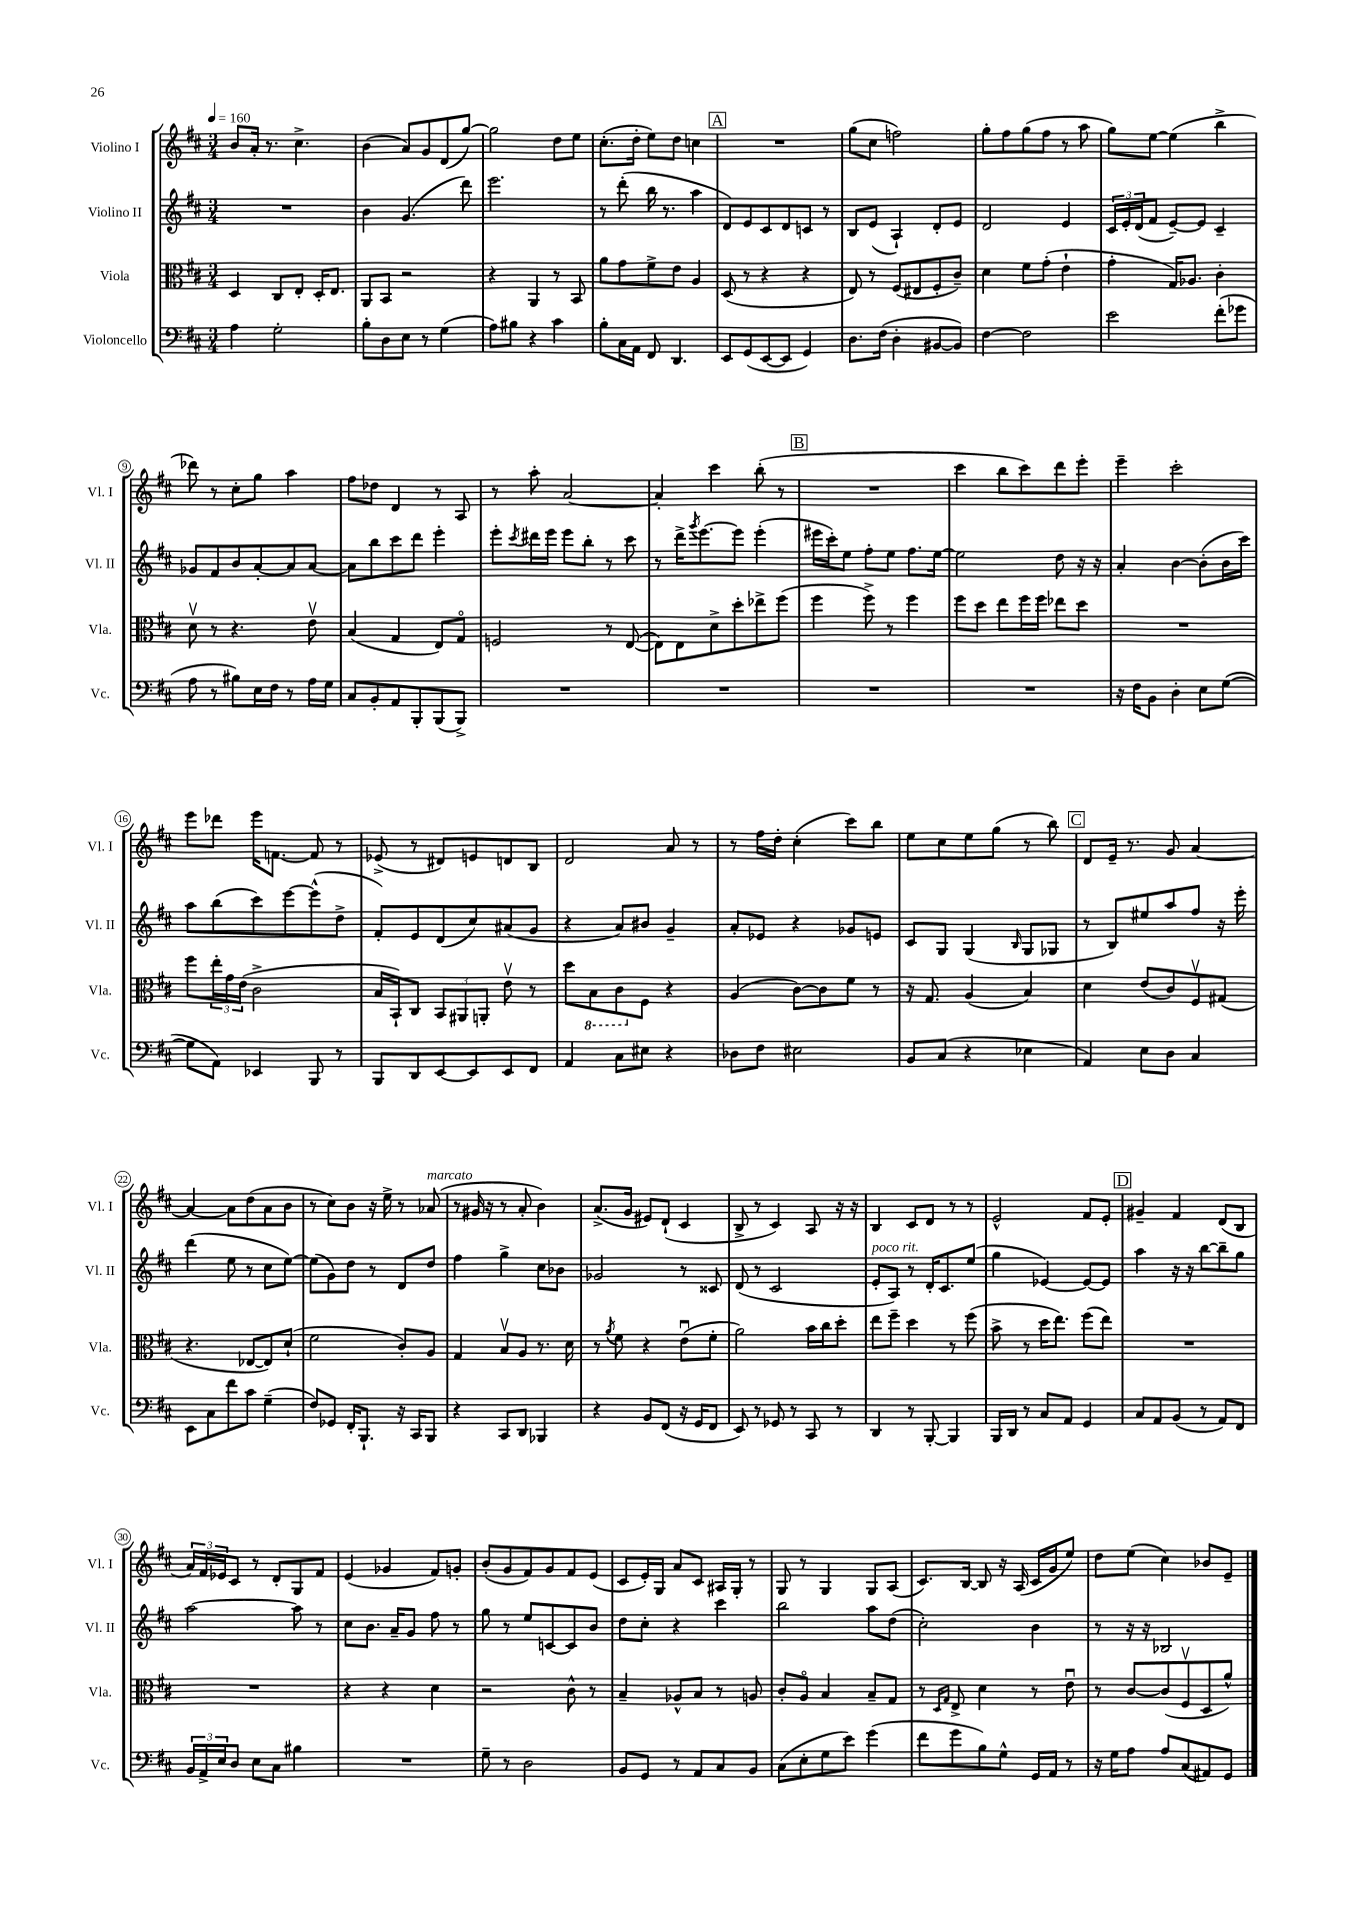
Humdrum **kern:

**kern	**kern	**kern	**kern
*part4	*part3	*part2	*part1
*staff4	*staff3	*staff2	*staff1
*I"Violoncello	*I"Viola	*I"Violino II	*I"Violino I
*I'Vc.	*I'Vla.	*I'Vl. II	*I'Vl. I
*clefF4	*clefC3	*clefG2	*clefG2
*k[f#c#]	*k[f#c#]	*k[f#c#]	*k[f#c#]
*M3/4	*M3/4	*M3/4	*M3/4
*MM160	*MM160	*MM160	*MM160
=1	=1	=1	=1
4A\	4D/	2.r	8b/L
.	.	.	16a'/Jk
.	.	.	8.r
2G'\	8C#/L	.	.
.	8E'/J	.	4.cc#^\
.	16D'/KL	.	.
.	8.E/J	.	.
=2	=2	=2	=2
8B'\L	8AA/L	4b\	(4b\
8D\	8BB/J	.	.
8E\J	2r	(4.g/	8a/L)
8r	.	.	8g/
(4G\	.	.	(8d/
.	.	8ddd\)	[8gg/J)
=3	=3	=3	=3
8A\L)	4r	2.eee\	2gg\]
8B#X\J	.	.	.
4r	4AA/	.	.
4c#\	8r	.	8dd\L
.	8BB/	.	8ee\J
=4	=4	=4	=4
8B'\L	8a\L	8r	(8.cc#'\L
16C#\L	8g\	(8ddd'\	.
16AA\JJ	.	.	16dd'\Jk
8FF#/	8f#^\	16bb\	8ee\L)
.	.	8.r	.
4.DD/	8e\J	.	8dd\J
.	4A/	4aa\	4ccn\
!!LO:REH:place=s1:t=A
=5	=5	=5	=5
8EE/L	(8D/	8d/L)	2.r
(8GG/	8r	8e/	.
[8EE/	4r	8c#/	.
8EE/J]	.	8d/	.
4GG/)	4r	8cn/J	.
.	.	8r	.
=6	=6	=6	=6
8.D\L	8E/)	8B/L	(8gg\L
.	8r	(8e/J	8cc#\J
(16F#\Jk	.	.	.
4D'\	(8F#/L	4A`/)	2ffn\)
.	8E#X/	.	.
[8BB#X/L	8F#'/	8d'/L	.
8BB#/J])	8c#~/J)	8e/J	.
=7	=7	=7	=7
[4F#\	4d\	2d/	8gg'\L
.	.	.	8ff#\
2F#\]	8f#\L	.	(8gg\
.	(8g'\J	.	8ff#\J
.	4e`\	4e/	8r
.	.	.	8aa\
=8	=8	=8	=8
2e\	4g'\	24c#/LL	8gg\L)
.	.	24e'/	.
.	.	(24d/J	.
.	.	8f#/J	[8ee\J
.	16G/KL)	[8e~/L)	(4ee\]
.	8.A-X/J	.	.
.	.	8e/J]	.
(8f#'\L	4c#'\	4c#~/	4bb^\
8g-X\J	.	.	.
!!LO:LB:g=z
=9	=9	=9	=9
8A\	8dv\	8g-X/L	8ddd-X\)
8r	8r	8f#/	8r
8B#X\L)	4.r	8b/	8cc#'\L
16E\L	.	[8a'/	8gg\J
16F#\JJ	.	.	.
8r	.	8a/]	4aa\
16A\LL	8ev\	[8a/J	.
16G\JJ	.	.	.
=10	=10	=10	=10
8C#/L	(4B/	8a\L]	8ff#\L
8BB'/	.	8bb\	8dd-X\J
8AA/	4G/	8ccc#\	4d/
8BBB'/	.	8ddd\J	.
(8BBB/	8E/L)	4eee'\	8r
8BBB^/J)	8G/J	.	8A/
=11	=11	=11	=11
2.r	2Fn/	8eee'\L	8r
.	.	8qccc#/	.
.	.	16ddd#X\L	8aa'\
.	.	16eee\JJ	.
.	.	8eee\L	[2a/
.	.	8bb'\J	.
.	8r	8r	.
.	([8E/	8ccc#\	.
=12	=12	=12	=12
2.r	8E\L])	8r	4a'/]
.	8E\	16ddd^\KL	.
.	.	8qggg/	.
.	.	[8.eee\	.
.	8d^\	.	4ccc#\
.	8dd'\	8eee\J]	.
.	8ee-X^\	(4eee'\	(8bb'\
.	(8ff#\J	.	8r
!!LO:REH:place=s1:t=B
=13	=13	=13	=13
2.r	4ff#\	16eee#X\LL	2.r
.	.	16ccc#'\J)	.
.	.	8ee\J	.
.	8ff#^\)	8ff#'\L	.
.	8r	8ee\J	.
.	4ff#\	8.ff#\L	.
.	.	[16ee\Jk	.
=14	=14	=14	=14
2.r	8ff#\L	2ee\]	4ccc#\
.	8dd\J	.	.
.	8ee\L	.	8bb\L
.	16ff#\L	.	8ccc#\)
.	16ff#\JJ	.	.
.	8ee-X\L	8dd\	8ddd\
.	8dd\J	16r	8eee'\J
.	.	16r	.
=15	=15	=15	=15
16r	2.r	4a'/	4eee~\
16F#\KL	.	.	.
8BB\J	.	.	.
4D'\	.	[4b\	2ccc#'\
8E\L	.	(8b'\L]	.
([8G\J	.	16b\L	.
.	.	16ccc#\JJ)	.
!!LO:LB:g=z
=16	=16	=16	=16
8G\L]	8ff#\L	8aa\L	8eee\L
8AA\J)	24ee'\L	(8bb\	8ddd-X\J
.	24g\	.	.
.	(24e\JJ	.	.
4EE-X/	2c#^\	8ccc#\)	16eee\KL
.	.	.	[8.fn\J
.	.	[8eee\	.
8BBB/	.	(8eee^^\]	8f/]
8r	.	8dd^\J	8r
=17	=17	=17	=17
8BBB/L	16B/LL	8f#'/L)	(8e-X^/
.	16BB`/J)	.	.
8DD/	8C#/J	8e/	8r
[8EE/	12BB/L	(8d/	8d#X/L)
.	12AA#X/	.	.
8EE/]	.	8cc#/)	8en/
.	12AAn'/J	.	.
8EE/	8ev\	(8a#X/	8dn/
8FF#/J	8r	8g/J	8B/J
=18	=18	=18	=18
4AA/	8dd\L	4r	2d/
*	*8ba	*	*
.	8BB\	.	.
8C#\L	8C#\	8a/L)	.
*	*X8ba	*	*
8E#X\J	8F#\J	8b#X/J	.
4r	4r	4g~/	8a/
.	.	.	8r
=19	=19	=19	=19
8D-X\L	(4A/	8a'/L	8r
8F#\J	.	8e-X/J	16ff#\LL
.	.	.	16dd'\JJ
2E#X\	[8c#\L)	4r	(4cc#'\
.	8c#\]	.	.
.	8f#\J	8g-X/L	8ccc#\L)
.	8r	8en/J	8bb\J
=20	=20	=20	=20
8BB/L	16r	8c#/L	8ee\L
.	8.G/	.	.
(8C#/J	.	8G/J	8cc#\
4r	(4A/	(4G/	8ee\
.	.	.	(8gg\J
.	.	16qqB/	.
4E-X\	4B/)	8G/L	8r
.	.	8G-X/J	8bb\)
!!LO:REH:place=s1:t=C
=21	=21	=21	=21
4AA/)	4d\	8r	8d/L
.	.	8B/L)	16e~/Jk
.	.	.	8.r
8E\L	(8e/L	8ee#X/	.
8D\J	8c#/)	8aa/	8g/
4C#/	8F#v/	8ff#/J	[4a/
.	(8G#X/J	16r	.
.	.	16eee'\	.
!!LO:LB:g=z
=22	=22	=22	=22
8EE\L	4.r	(4ddd\	4a/_
8C#\	.	.	.
8f#\	.	8ee\	8a\L]
8c#\J	[8E-X/L	8r	(8dd\
(4G~\	8E-/])	8cc#\L	8a\
.	(8d`/J	[8ee\J)	8b\J
=23	=23	=23	=23
8F#/L)	2f#\	(8ee\L]	8r
8GG-X/J	.	8g\)	8cc#\L)
16FF#'/KL	.	8dd\J	8b\J
8.BBB`/J	.	.	.
.	.	8r	16r
.	.	.	16ee^\
16r	8c#'/L)	8d/L	8r
16CC#/KL	.	.	.
!	!	!	!LO:TX:a:i:t=marcato
8BBB/J	8A/J	8dd/J	(8a-X/
=24	=24	=24	=24
4r	4G/	4ff#\	8r
.	.	.	16g#X/
.	.	.	16r
8CC#/L	8Bv/L	4gg^\	8r
8DD/J	8A/J	.	8a'/
4BBB-X/	8.r	8cc#\L	4b\)
.	.	8b-X\J	.
.	16d\	.	.
=25	=25	=25	=25
4r	8r	2g-X/	(8.a^/L
.	8qa/	.	.
.	8f#\	.	.
.	.	.	16g/Jk
8BB/L	4r	.	8e#X/L)
(8FF#/J	.	.	(8d`/J
16r	(8eu\L	8r	4c#/
16GG/KL	.	.	.
8FF#/J	8f#'\J	8c##X/	.
=26	=26	=26	=26
8EE/)	2a\)	(8d/	8B^/
8r	.	8r	8r
8GG-X/	.	2c#/	4c#/)
8r	.	.	.
8CC#/	16b\LL	.	8A/
.	16cc#\J	.	.
8r	8dd'\J	.	16r
.	.	.	16r
=27	=27	=27	=27
!	!	!LO:TX:a:i:t=poco rit.	!
4DD/	8ee\L	8e'/L	4B/
.	8ff#~\J	8A/J)	.
8r	4dd\	8r	8c#/L
[8BBB'/	.	16d'/KL	8d/J
.	.	8.c#/	.
4BBB/]	8r	.	8r
.	(8ff#\	(8ee/J	8r
=28	=28	=28	=28
16BBB/LL	8b^\	4gg\	2e^^/
16DD/JJ	.	.	.
8r	8r	.	.
8C#/L	16dd\KL	[4e-X/)	.
.	8.ee\J)	.	.
8AA/J	.	.	.
4GG/	(8ff#\L	8e-/L_	8f#/L
.	8ee\J)	8e-/J]	8e'/J
!!LO:REH:place=s1:t=D
=29	=29	=29	=29
8C#/L	2.r	4aa\	4g#X~/
8AA/	.	.	.
(8BB/J	.	16r	4f#/
.	.	16r	.
8r	.	[8bb\L	.
8AA/L)	.	8bb~\]	(8d/L
8FF#/J	.	8gg\J	8B/J
!!LO:LB:g=z
=30	=30	=30	=30
24BB/LL	2.r	[2aa\	24a/LL)
24AA^/	.	.	24f#/
24E/J	.	.	24e-X/J
8D/J	.	.	8c#/J
8E\L	.	.	8r
8C#\J	.	.	8d'/L
4B#X\	.	8aa\]	8G/
.	.	8r	8f#/J
=31	=31	=31	=31
2.r	4r	8cc#\L	(4e/
.	.	8.b\J	.
.	4r	.	4g-X/
.	.	16a~/KL	.
.	.	8g/J	.
.	4d\	8ff#\	8f#/L)
.	.	8r	8gn'/J
=32	=32	=32	=32
8G~\	2r	8gg\	(8b'/L
8r	.	8r	8g/
2D\	.	8ee/L	8f#/)
.	.	[8cn/	8g/
.	8c#^^\	8c/]	8f#/
.	8r	8b/J	(8e/J
=33	=33	=33	=33
8BB/L	4B~/	8dd\L	8c#/L
8GG/J	.	8cc#'\J	16e'/L)
.	.	.	16G/JJ
8r	8A-X^^/L	4r	8a/L
8AA/L	8B/J	.	8c#/J
8C#/	8r	4ccc#\	16A#X/LL
.	.	.	16G'/JJ
8BB/J	8An/	.	8r
=34	=34	=34	=34
(8C#\L	8c#'/L	2bb\	8G/
8E'\	8A/J	.	8r
8G\	4B/	.	4G/
8e\J)	.	.	.
(4g\	8B~/L	8aa\L	8G/L
.	8G/J	(8dd\J	(8A/J
=35	=35	=35	=35
8f#\L	8r	2cc#'\)	8.c#/L)
.	16qqD/LL	.	.
.	16qqG/JJ	.	.
8g\	8E^/	.	.
.	.	.	[16B/Jk
8B\)	4d\	.	8B/]
8G^^\J	.	.	16r
.	.	.	(16A/
16GG/LL	8r	4b\	16c#/LL
16AA/JJ	.	.	16g/J
8r	8eu\	.	8ee/J)
=36	=36	=36	=36
16r	8r	8r	8dd\L
16G\KL	.	.	.
8A\J	[8c#/L	16r	(8ee\J
.	.	16r	.
8A/L	(8c#/]	2B-X/	4cc#\)
(8C#/	8F#v/	.	.
8AA#X/)	8D/	.	8b-X/L
8GG/J	8a^^/J)	.	8e~/J
==	==	==	==
*-	*-	*-	*-
